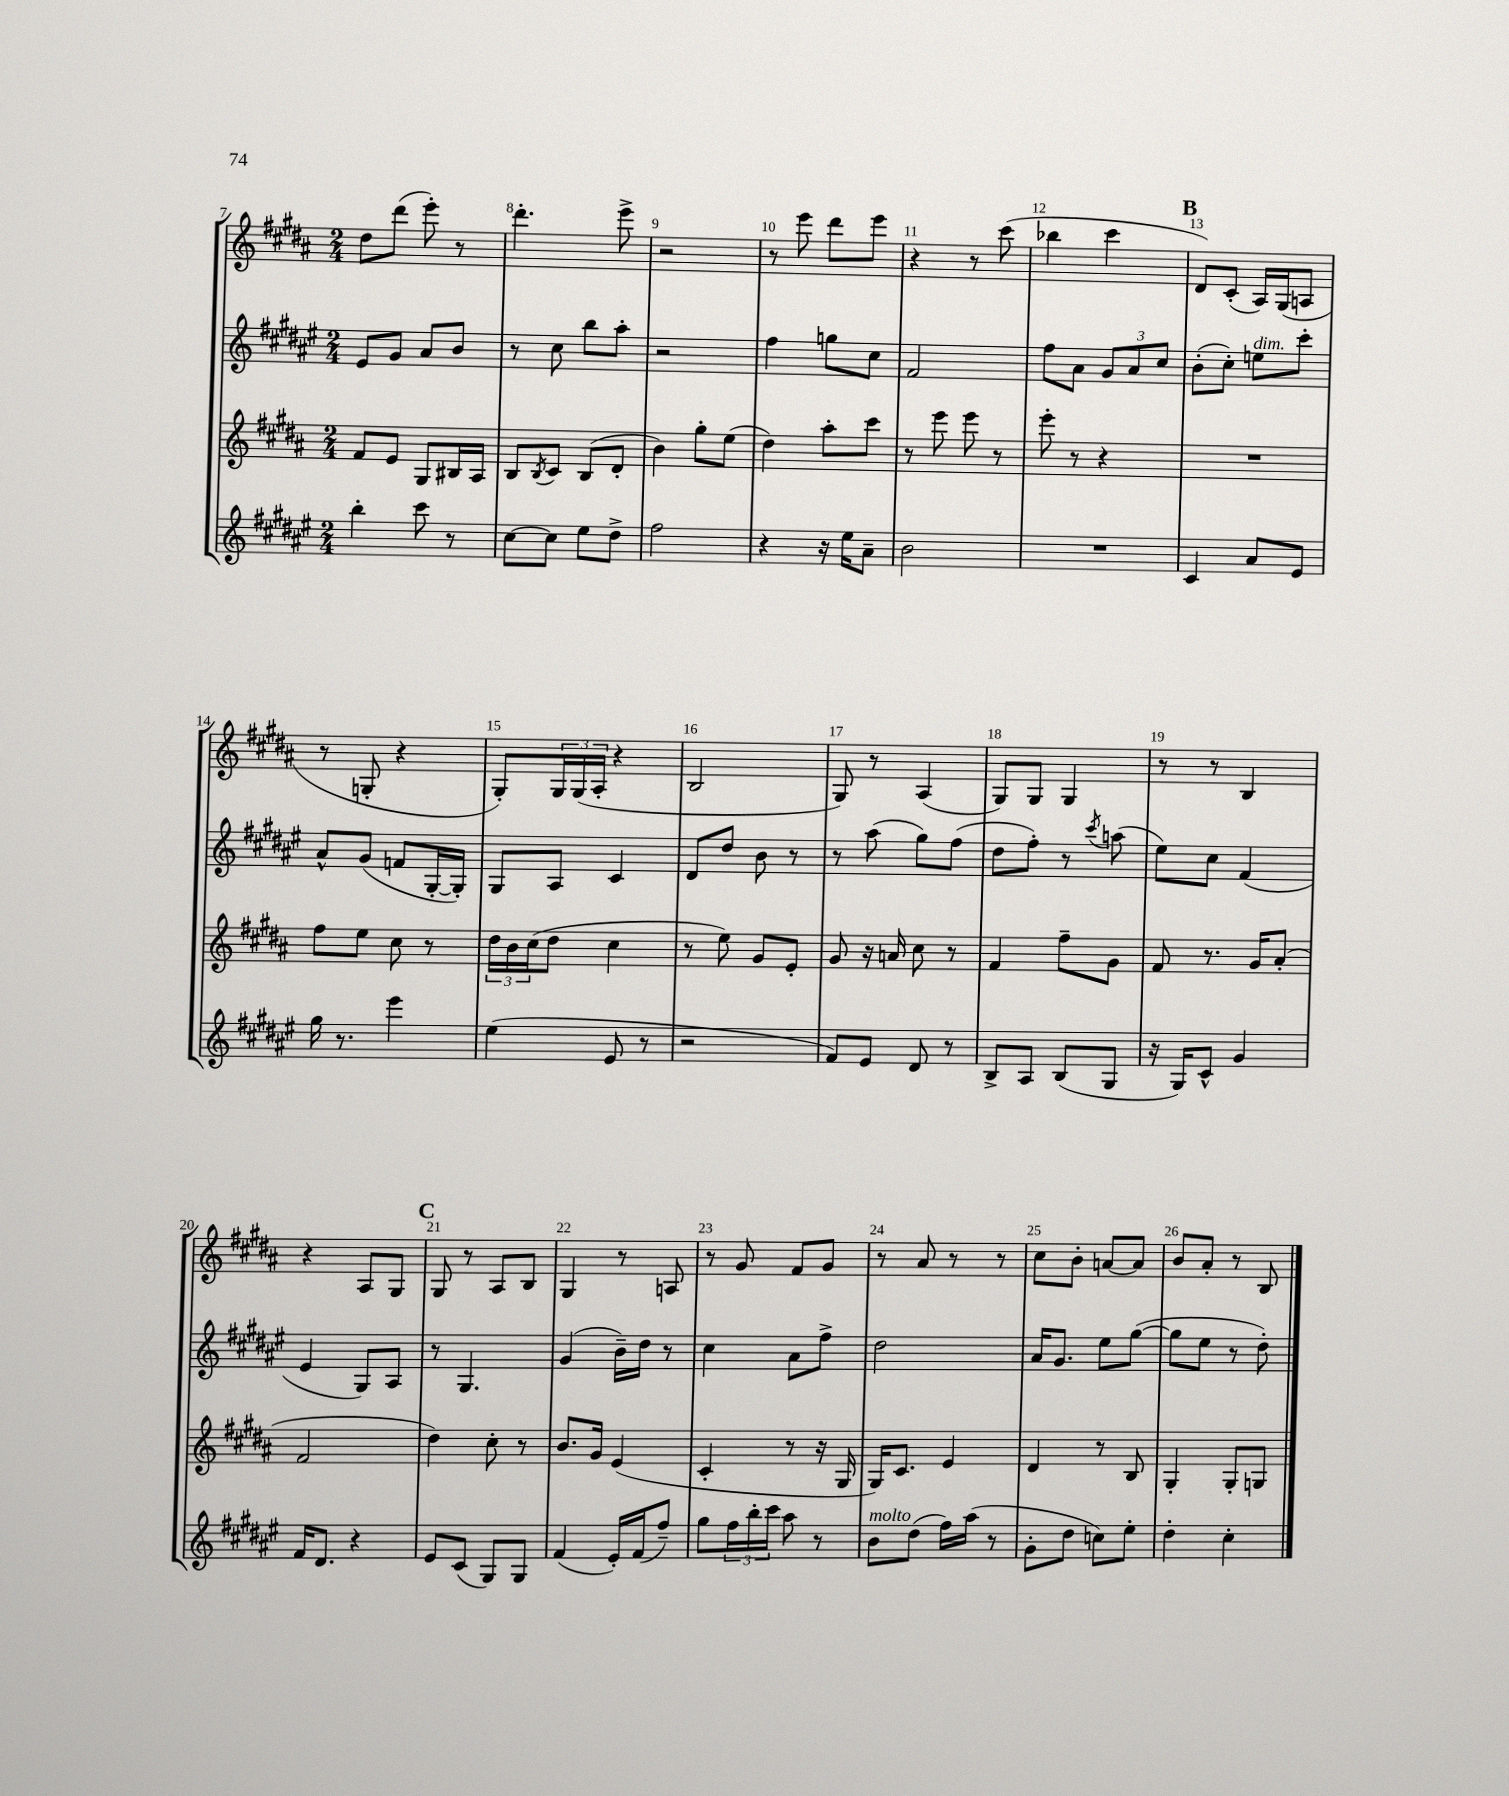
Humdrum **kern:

**kern	**kern	**kern	**kern
*part4	*part3	*part2	*part1
*staff4	*staff3	*staff2	*staff1
*clefG2	*clefG2	*clefG2	*clefG2
*k[f#c#g#d#a#e#]	*k[f#c#g#d#a#]	*k[f#c#g#d#a#e#]	*k[f#c#g#d#a#]
*M2/4	*M2/4	*M2/4	*M2/4
=7	=7	=7	=7
4bb'\	8f#/L	8e#/L	8dd#\L
.	8e/J	8g#/J	(8ddd#\J
8ccc#\	8G#/L	8a#/L	8eee'\)
8r	16B#X/L	8b/J	8r
.	16A#/JJ	.	.
=8	=8	=8	=8
[8cc#\L	8B/L	8r	4.ddd#'\
.	8qB/	.	.
8cc#\J]	8c#/J	8cc#\	.
8ee#\L	(8B/L	8bb\L	.
8dd#^\J	8d#'/J	8aa#'\J	8eee^\
=9	=9	=9	=9
2ff#\	4b\)	2r	2r
.	8gg#'\L	.	.
.	(8ee\J	.	.
=10	=10	=10	=10
4r	4dd#\)	4ff#\	8r
.	.	.	8eee\
16r	8aa#'\L	8ggn\L	8ddd#\L
16ee#\KL	.	.	.
8a#~\J	8ccc#\J	8cc#\J	8eee\J
=11	=11	=11	=11
2b\	8r	2f#/	4r
.	8eee\	.	.
.	8eee\	.	8r
.	8r	.	(8ccc#\
=12	=12	=12	=12
2r	8eee'\	8ff#\L	4bb-X\
.	8r	8a#\J	.
.	4r	12g#/L	4ccc#\
.	.	12a#/	.
.	.	12cc#/J	.
!!LO:REH:place=s1:t=B
=13	=13	=13	=13
4c#/	2r	(8b'\L	8d#/L)
.	.	8cc#'\J)	(8c#'/J
!	!	!LO:TX:a:i:t=dim.	!
8a#/L	.	8een\L	16A#/LL)
.	.	.	(16G#/J
8e#/J	.	8ccc#'\J	8An/J
!!LO:LB:g=z
=14	=14	=14	=14
16gg#\	8ff#\L	8a#^^/L	8r
8.r	.	.	.
.	8ee\J	(8g#/J	8Gn'/
4eee#\	8cc#\	8fn/L	4r
.	8r	[16G#'/L	.
.	.	16G#'/JJ])	.
=15	=15	=15	=15
(4ee#\	24dd#\LL	8G#/L	8G#'/L)
.	24b\	.	.
.	(24cc#\J	.	.
.	8dd#\J	8A#/J	24G#/L
.	.	.	(24G#/
.	.	.	24A#'/JJ
8e#/	4cc#\	4c#/	4r
8r	.	.	.
=16	=16	=16	=16
2r	8r	8d#/L	2B/
.	8ee\)	8dd#/J	.
.	8g#/L	8b\	.
.	8e'/J	8r	.
=17	=17	=17	=17
8f#/L)	8g#/	8r	8G#/)
8e#/J	16r	(8aa#\	8r
.	16an/	.	.
8d#/	8cc#\	8gg#\L)	(4A#/
8r	8r	(8ff#\J	.
=18	=18	=18	=18
8B^/L	4f#/	8dd#\L	8G#/L)
8A#/J	.	8ff#'\J)	8G#/J
(8B/L	8ff#~\L	8r	4G#/
.	.	8qccc#/	.
8G#/J	8g#\J	(8aan\	.
=19	=19	=19	=19
16r	8f#/	8ee#\L)	8r
16G#/KL)	.	.	.
8c#^^/J	8.r	8cc#\J	8r
4g#/	.	(4f#/	4B/
.	16g#/KL	.	.
.	(8a#'/J	.	.
!!LO:LB:g=z
=20	=20	=20	=20
16f#/KL	2f#/	4e#/	4r
8.d#/J	.	.	.
4r	.	8G#/L)	8A#/L
.	.	8A#/J	8G#/J
!!LO:REH:place=s1:t=C
=21	=21	=21	=21
8e#/L	4dd#\)	8r	8G#/
(8c#/J	.	4.G#/	8r
8G#/L)	8cc#'\	.	8A#/L
8G#/J	8r	.	8B/J
=22	=22	=22	=22
(4f#/	8.b/L	(4g#/	4G#/
.	16g#/Jk	.	.
16e#'/LL)	(4e/	16b~\LL)	8r
(16f#/J	.	16dd#\JJ	.
8ff#~/J)	.	8r	8An/
=23	=23	=23	=23
8gg#\L	4c#'/	4cc#\	8r
24ff#\L	.	.	8g#/
24bb'\	.	.	.
24ccc#\JJ	.	.	.
8aa#\	8r	8a#\L	8f#/L
8r	16r	8ff#^\J	8g#/J
.	16G#/	.	.
=24	=24	=24	=24
!LO:TX:a:i:t=molto	!	!	!
8b\L	16G#/KL)	2dd#\	8r
.	8.c#/J	.	.
(8dd#\J	.	.	8a#/
16ff#\LL)	4e/	.	8r
(16aa#\JJ	.	.	.
8r	.	.	8r
=25	=25	=25	=25
8g#'\L	4d#/	16a#/KL	8cc#\L
.	.	8.g#/J	.
8dd#\J	.	.	8b'\J
8ccn\L)	8r	8ee#\L	[8an/L
8ee#'\J	8B/	([8gg#\J	8a/J]
=26	=26	=26	=26
4dd#'\	4G#'/	8gg#\L]	8b/L
.	.	8ee#\J	8a#'/J
4cc#'\	8G#'/L	8r	8r
.	8Gn/J	8dd#'\)	8B/
==	==	==	==
*-	*-	*-	*-
